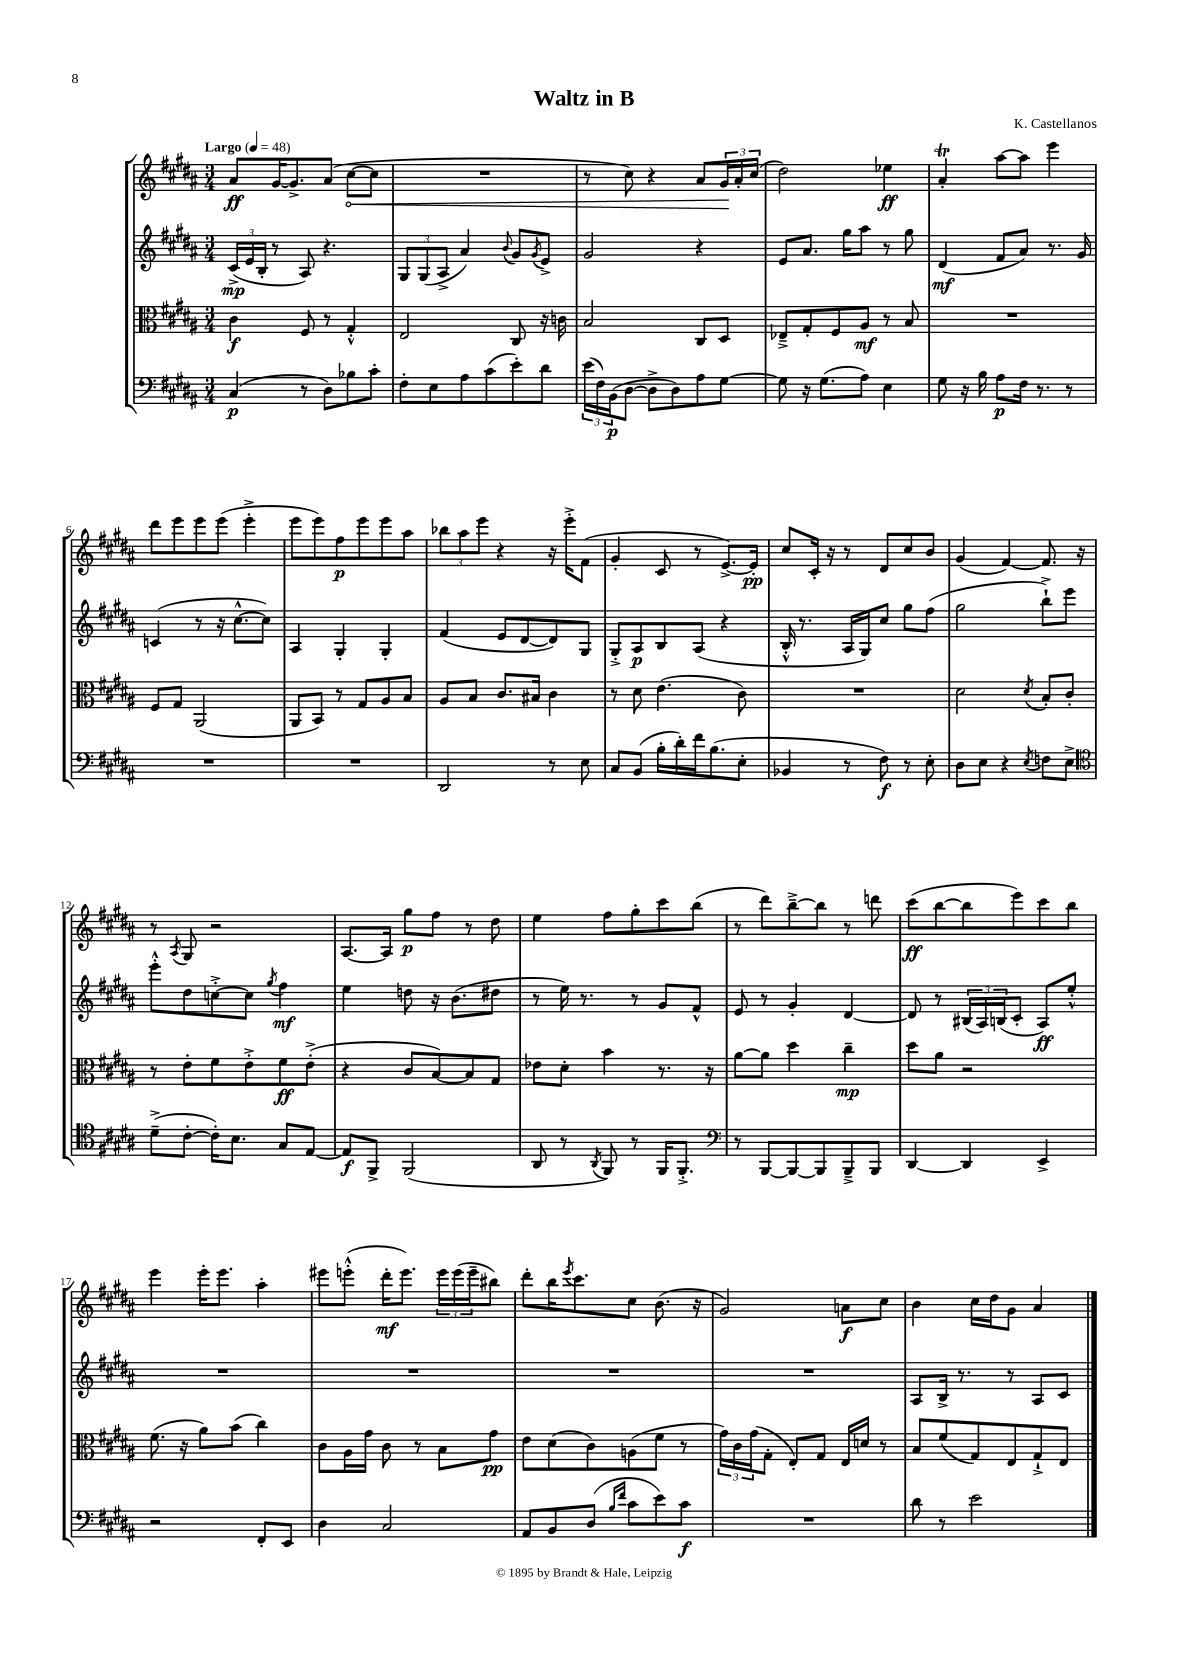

**kern	**kern	**kern	**kern
*staff4	*staff3	*staff2	*staff1
*clefF4	*clefC3	*clefG2	*clefG2
*k[f#c#g#d#a#]	*k[f#c#g#d#a#]	*k[f#c#g#d#a#]	*k[f#c#g#d#a#]
*M3/4	*M3/4	*M3/4	*M3/4
*MM48	*MM48	*MM48	*MM48
(4C#	4c#	(24c#^	8a#
.	.	24e	.
.	.	24B'	.
.	.	8r	[16g#
.	.	.	8.g#^]
8r	8F#	8A#)	.
8D#)	8r	4.r	(8a#
8B-	4G#'^^	.	[8cc#
8c#'	.	.	8cc#]
=	=	=	=
8F#'	2E	12G#	2.r
.	.	(12G#	.
8E	.	.	.
.	.	12A#^	.
8A#	.	4a#)	.
(8c#	.	.	.
.	.	8qqb	.
8e')	8C#	8g#	.
.	.	8qg#	.
8d#	16r	8e^	.
.	16c	.	.
=	=	=	=
(24e	2B	2g#	8r
24F#)	.	.	.
(24BB	.	.	.
[8D#	.	.	8cc#)
8D#^]	.	.	4r
8D#)	.	.	.
8A#	8C#	4r	8a#
[8G#	8D#	.	24g#
.	.	.	24a#'
.	.	.	(24cc#
=	=	=	=
8G#]	8E-~^	8e	2dd#)
16r	8G#'	8.a#	.
(8.G#	.	.	.
.	8F#	.	.
.	.	16gg#	.
8A#)	8A#	8aa#	.
4E	8r	8r	4ee-
.	8B	8gg#	.
=	=	=	=
8G#	2.r	(4d#	4a#'
16r	.	.	.
16B	.	.	.
8A#	.	8f#	[8aa#
16F#	.	8a#)	8aa#]
8.r	.	.	.
.	.	8.r	4eee
8r	.	.	.
.	.	16g#	.
=	=	=	=
2.r	8F#	(4c	8ddd#
.	8G#	.	8eee
.	(2AA#	8r	8eee
.	.	16r	(8eee
.	.	[8.cc#^^	.
.	.	.	4eee'^
.	.	8cc#])	.
=	=	=	=
2.r	8AA#	4A#	8eee
.	8BB)	.	8eee)
.	8r	4G#'	8ff#
.	8G#	.	8eee
.	8A#	4G#'	8eee
.	8B	.	8aa#
=	=	=	=
2DD#	8A#	(4f#	12bb-
.	.	.	12aa#
.	8B	.	.
.	.	.	12eee
.	8.c#	8e	4r
.	.	[8d#	.
.	16B#	.	.
8r	4c#	8d#])	16r
.	.	.	16eee'^
8E	.	8G#	(8f#
=	=	=	=
8C#	8r	8G#'^	4g#'
(8BB	8d#	8A#	.
16B'	(4.e	8B	8c#
16d#')	.	.	.
16f#	.	(8A#	8r
(8.B	.	.	.
.	.	4r	[8.e^)
8E'	8c#)	.	.
.	.	.	16e']
=	=	=	=
4BB-	2.r	16B'^^	8cc#
.	.	8.r	.
.	.	.	16c#'
.	.	.	16r
8r	.	16A#	8r
.	.	16G#)	.
8F#)	.	8cc#	8d#
8r	.	8gg#	8cc#
8E'	.	(8ff#	8b
=	=	=	=
8D#	2d#	2gg#	(4g#
8E	.	.	.
4r	.	.	[4f#)
8qE	8qd#	.	.
8F	8B'	8bb`^)	8.f#]
8E^	8c#'	8eee	.
.	.	.	16r
=	=	=	=
*clefC4	*	*	*
(8d#~^	8r	8eee'^^	8r
.	.	.	8qA#
[8c#'	8e'	8dd#	8G#
16c#'])	8f#	[8cc'^	2r
8.B	.	.	.
.	8e'^	8cc]	.
.	.	8qgg#	.
8G#	8f#	4ff#	.
[8E	(8e'^	.	.
=	=	=	=
8E]	4r	4ee	[8.A#
8FF#^	.	.	.
.	.	.	16A#]
(2FF#	8c#	8dd	8gg#
.	[8B)	16r	8ff#
.	.	(8.b	.
.	8B]	.	8r
.	8G#	8dd#	8dd#
=	=	=	=
8AA#	8e-	8r	4ee
8r	8d#'	16ee)	.
.	.	8.r	.
8qAA#	.	.	.
8FF#)	4b	.	8ff#
8r	.	8r	8gg#'
16FF#	8.r	8g#	8ccc#
8.FF#'^	.	.	.
.	.	8f#^^	(8bb
.	16r	.	.
=	=	=	=
*clefF4	*	*	*
8r	[8a#	8e	8r
[8BBB	8a#]	8r	8ddd#)
8BBB_	4dd#	4g#'	[8bb~^
8BBB]	.	.	8bb]
8BBB~^	4cc#~	[4d#	8r
8BBB	.	.	8ddd
=	=	=	=
[4DD#	8dd#	8d#]	(8ccc#
.	8a#	8r	[8bb
4DD#]	2r	(24B#	8bb]
.	.	24A#)	.
.	.	(24B	.
.	.	8c#'	8eee)
4EE^	.	8A#)	8ccc#
.	.	8ee'^^	8bb
=	=	=	=
2r	(8.f#	2.r	4eee
.	16r	.	.
.	8a#)	.	16eee'
.	.	.	8.eee
.	(8b	.	.
8FF#'	4cc#)	.	4aa#'
8EE	.	.	.
=	=	=	=
4D#	8c#	2.r	8eee#
.	16A#	.	(8eee'^^
.	16g#	.	.
2C#	8c#	.	16ddd#'
.	.	.	8.eee)
.	8r	.	.
.	8B	.	24eee
.	.	.	(24eee
.	.	.	24eee~
.	8g#	.	8bb#)
=	=	=	=
8AA#	8e	2.r	8ddd#'
8BB	(8d#	.	16bb
.	.	.	8qeee
.	.	.	8.ccc#
(8D#	8c#)	.	.
16qqB	.	.	.
16qqf#	.	.	.
8c#	(8A	.	8cc#
8e)	8f#	.	(8.b
8c#	8r	.	.
.	.	.	16r
=	=	=	=
2.r	24g#)	2.r	2g#)
.	24c#	.	.
.	(24g#	.	.
.	8G#'	.	.
.	8E')	.	.
.	8G#	.	.
.	16E	.	8a
.	16d	.	.
.	8r	.	8cc#
=	=	=	=
8d#	8B	8A#	4b
8r	(8f#	16B^	.
.	.	8.r	.
2e	8G#)	.	16cc#
.	.	.	16dd#
.	8E	8r	8g#
.	8G#`^	8A#	4a#
.	8E	8c#	.
==	==	==	==
*-	*-	*-	*-
